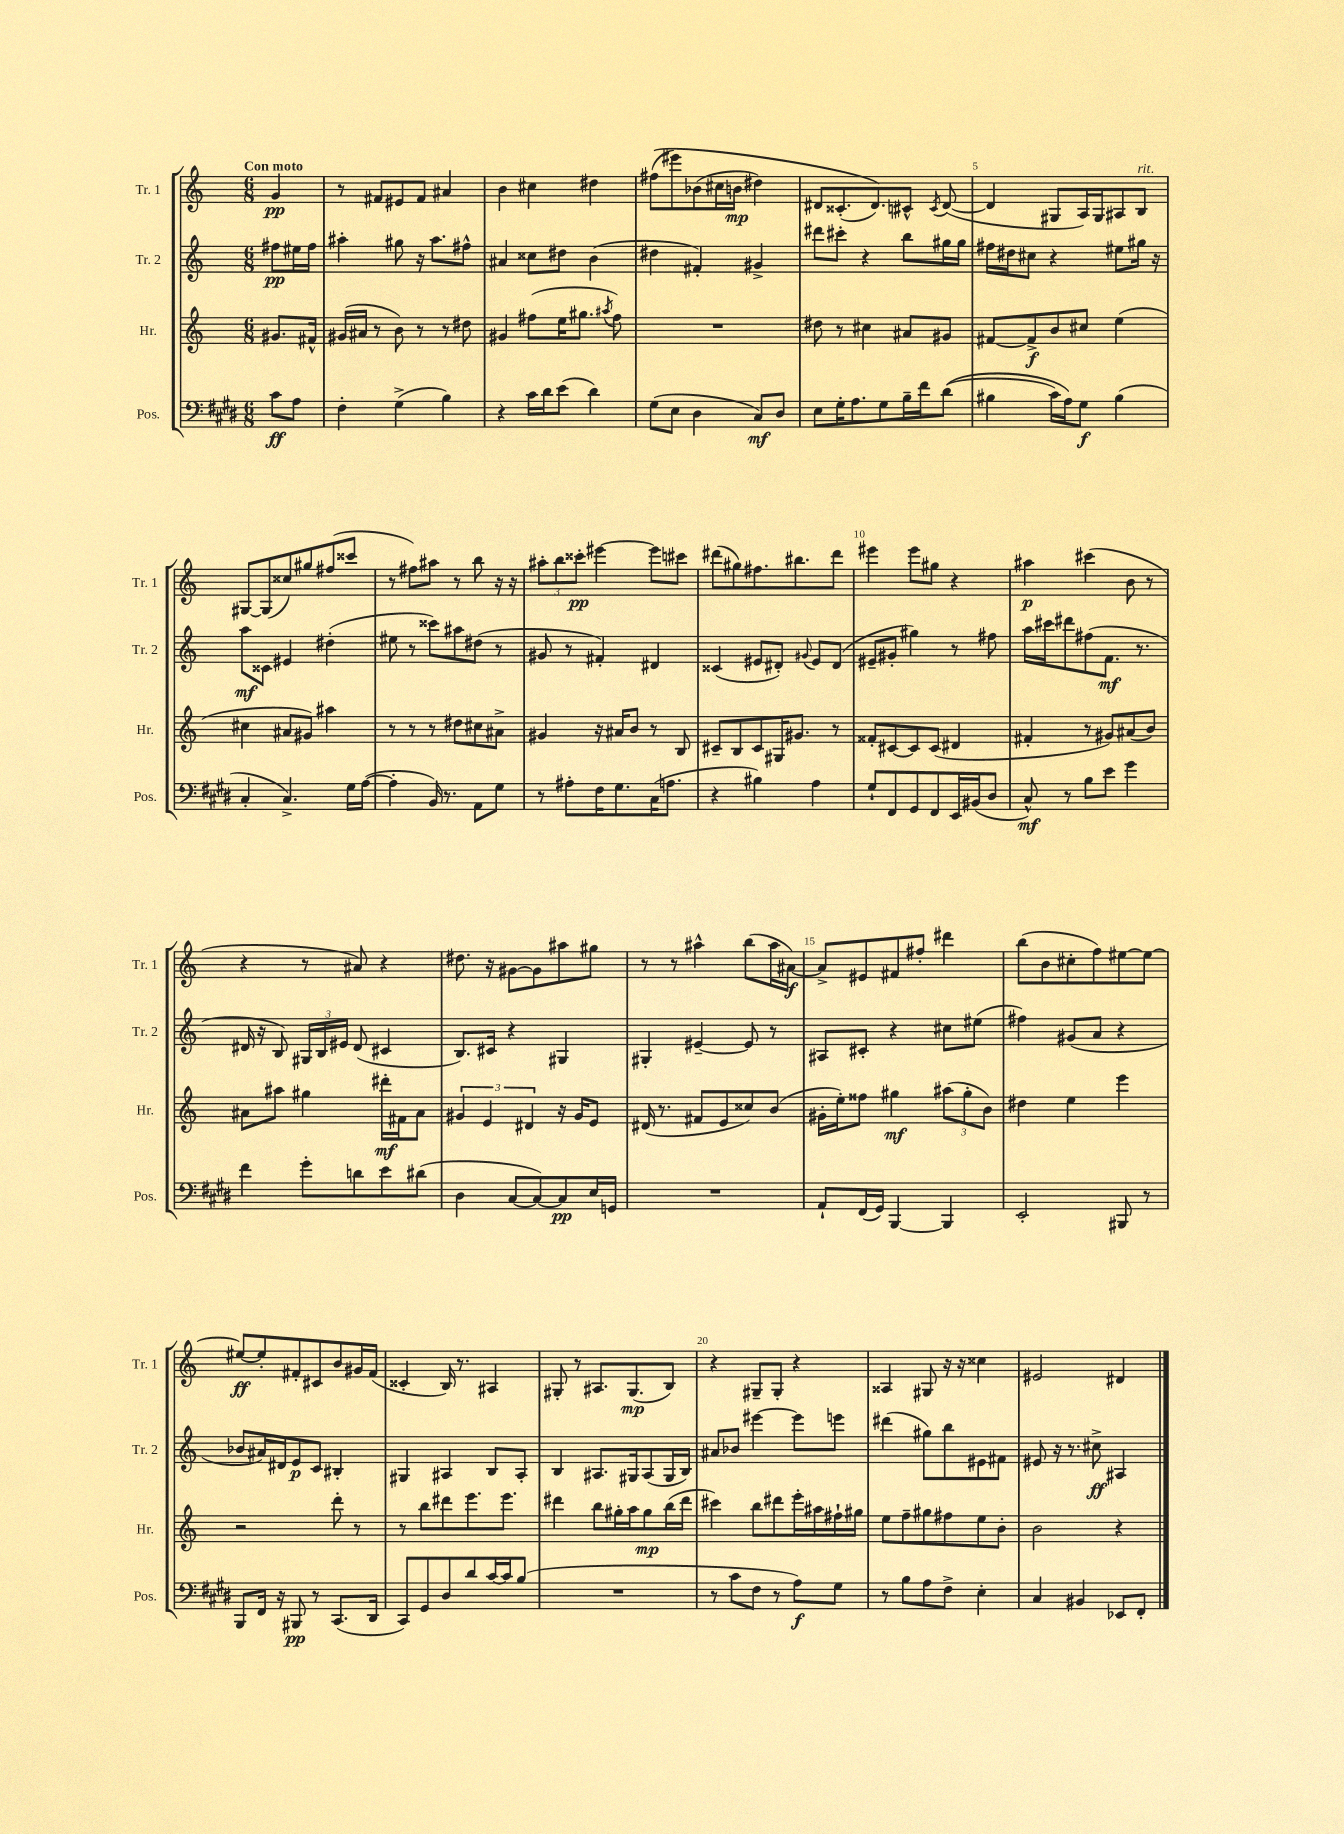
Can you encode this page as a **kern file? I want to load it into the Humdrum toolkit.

**kern	**dynam	**kern	**dynam	**kern	**dynam	**kern	**dynam
*part4	*part4	*part3	*part3	*part2	*part2	*part1	*part1
*staff4	*staff4	*staff3	*staff3	*staff2	*staff2	*staff1	*staff1
*I"Pos.	*	*I"Hr.	*	*I"Tr. 2	*	*I"Tr. 1	*
*I'Pos.	*	*I'Hr.	*	*I'Tr. 2	*	*I'Tr. 1	*
*clefF4	*	*clefG2	*	*clefG2	*	*clefG2	*
*k[f#c#g#d#]	*	*k[]	*	*k[]	*	*k[]	*
*M6/8	*	*M6/8	*	*M6/8	*	*M6/8	*
=	=	=	=	=	=	=	=
!	!	!	!	!	!	!LO:TX:a:B:t=Con moto	!
8c#\L	ff	8.g#X/L	.	8ff#X\L	pp	4g/	pp
8A\J	.	.	.	16ee#X\L	.	.	.
.	.	16f#X^^/Jk	.	16ff#\JJ	.	.	.
=1	=1	=1	=1	=1	=1	=1	=1
4F#'\	.	(16g#X/LL	.	4aa#X'\	.	8r	.
.	.	16a#X/JJ	.	.	.	.	.
.	.	8r	.	.	.	8f#X/L	.
(4G#^\	.	8b\)	.	8gg#X\	.	8e#X/	.
.	.	8r	.	16r	.	8f#/J	.
.	.	.	.	8.aa#\L	.	.	.
4B\)	.	8r	.	.	.	4a#X/	.
.	.	8dd#X\	.	8ff#X^^\J	.	.	.
=2	=2	=2	=2	=2	=2	=2	=2
4r	.	4g#X/	.	4a#X/	.	4b\	.
16c#\LL	.	(8ff#X\L	.	8cc##X\L	.	4cc#X\	.
16d#\J	.	.	.	.	.	.	.
(8e\J	.	16ee\K	.	8dd#X\J	.	.	.
.	.	8.gg#X\J	.	.	.	.	.
4d#\)	.	.	.	(4b\	.	4dd#X\	.
.	.	8qaa#X/	.	.	.	.	.
.	.	8ff#\)	.	.	.	.	.
=3	=3	=3	=3	=3	=3	=3	=3
(8G#\L	.	2.r	.	4dd#X\	.	((8ff#X\L	.
8E\J	.	.	.	.	.	8eee#X\)	.
4D#\	.	.	.	4f#X'/)	.	(8b-X\	.
.	.	.	.	.	.	16cc#X\L	.
.	.	.	.	.	.	16bn\JJ	mp
8C#/L)	mf	.	.	4g#X^/	.	4dd#X\)	.
8D#/J	.	.	.	.	.	.	.
=4	=4	=4	=4	=4	=4	=4	=4
8E\L	.	8dd#X\	.	8ddd#X\L	.	8d#X/L	.
16G#'\K	.	8r	.	8ccc#X'\J	.	(8.c##X'/	.
8.A\	.	.	.	.	.	.	.
.	.	4cc#X\	.	4r	.	.	.
.	.	.	.	.	.	8.d#/))	.
8G#\	.	.	.	.	.	.	.
16B~\L	.	8a#X/L	.	8bb\L	.	8c#X^^/J	.
16f#\J	.	.	.	.	.	.	.
.	.	.	.	.	.	8qc#/	.
((8d#\J	.	8g#X/J	.	16gg#X\L	.	([8d#/	.
.	.	.	.	16gg#\JJ	.	.	.
=5	=5	=5	=5	=5	=5	=5	=5
4B#X\	.	[8f#X/L	.	16ff#X\LL	.	4d#/]	.
.	.	.	.	16dd#X\J	.	.	.
.	.	8f#^/]	f	8cc#X\J	.	.	.
16c#\LL)	.	8b/	.	4r	.	8G#X/L	.
16A\J)	.	.	.	.	.	.	.
8G#\J	f	8cc#X/J	.	.	.	16A/L)	.
.	.	.	.	.	.	16G#/J	.
(4B#\	.	(4ee\	.	8ee#X\L	.	8A#X/	.
!	!	!	!	!	!	!LO:TX:a:i:t=rit.	!
.	.	.	.	16gg#X\Jk	.	8B/J	.
.	.	.	.	16r	.	.	.
!!LO:LB:g=z
=6	=6	=6	=6	=6	=6	=6	=6
4C#'/	.	4cc#X\	.	8aa\L	mf	[8G#X/L	.
.	.	.	.	8c##X\J	.	(8G#/]	.
4.C#^/)	.	8a#X/L	.	4e#X/	.	8cc##X/)	.
.	.	8g#X/J)	.	.	.	8gg#X/	.
.	.	4aa#X\	.	(4dd#X'\	.	(8ff#X/	.
16G#\LL	.	.	.	.	.	8ccc##X/J	.
([16A\JJ	.	.	.	.	.	.	.
=7	=7	=7	=7	=7	=7	=7	=7
4A'\]	.	8r	.	8ee#X\	.	8r	.
.	.	8r	.	8r	.	8ff#X\L)	.
16BB/)	.	8r	.	8ccc##X\L)	.	8aa#X\J	.
8.r	.	.	.	.	.	.	.
.	.	8dd#X\L	.	8aa#X\	.	8r	.
8AA\L	.	8cc#X\	.	(8dd#X\J	.	8bb\	.
8G#\J	.	8a#X^\J	.	8r	.	16r	.
.	.	.	.	.	.	16r	.
=8	=8	=8	=8	=8	=8	=8	=8
8r	.	4g#X/	.	8g#X/	.	12aa#X'\L	.
.	.	.	.	.	.	12bb\	.
8A#X'\L	.	.	.	8r	.	.	.
.	.	.	.	.	.	12ccc##X'\J	pp
16F#\K	.	16r	.	4f#X'/)	.	[4eee#X\	.
8.G#\	.	16a#X/KL	.	.	.	.	.
.	.	8b/J	.	.	.	.	.
(16C#\K	.	8r	.	4d#X/	.	8eee#\L]	.
8.An\J	.	.	.	.	.	.	.
.	.	8B/	.	.	.	8ccc#X\J	.
=9	=9	=9	=9	=9	=9	=9	=9
4r	.	8c#X~/L	.	(4c##X/	.	(8ddd#X\L	.
.	.	8B/	.	.	.	8gg#X\)	.
4B#X\)	.	8c#/	.	8e#X/L	.	8.ff#X\	.
.	.	16G#X/K	.	8d#X'/J)	.	.	.
.	.	8.g#X/J	.	.	.	8.bb#X\	.
.	.	.	.	8qqg#X/	.	.	.
4A\	.	.	.	8e#/L	.	.	.
.	.	8r	.	(8d#/J	.	8ddd#\J	.
=10	=10	=10	=10	=10	=10	=10	=10
8G#`/L	.	8f##X'/L	.	8e#X~/L	.	4eee#X\	.
8FF#/	.	[8c#X/	.	8g#X'/J	.	.	.
8GG#/	.	8c#/]	.	4gg#X\)	.	8eee#\L	.
8FF#/	.	(8c#/J	.	.	.	8gg#X\J	.
16EE/L	.	4d#X/	.	8r	.	4r	.
(16BB#X/J	.	.	.	.	.	.	.
8D#/J	.	.	.	8ff#X\	.	.	.
=11	=11	=11	=11	=11	=11	=11	=11
8C#^^/)	mf	4f#X'/	.	16aa\LL	.	4aa#X\	p
.	.	.	.	16ccc#X\J	.	.	.
8r	.	.	.	8ddd#X\	.	.	.
8B\L	.	8r	.	(8ff#X\	.	(4ccc#X\	.
8e\J	.	8g#X/L)	.	8.f\J	mf	.	.
4g#\	.	(8a#X/	.	.	.	8b\	.
.	.	.	.	8.r	.	.	.
.	.	8b/J)	.	.	.	8r	.
!!LO:LB:g=z
=12	=12	=12	=12	=12	=12	=12	=12
4f#\	.	8a#X\L	.	16d#X/	.	4r	.
.	.	.	.	16r	.	.	.
.	.	8aa#X\J	.	8B/)	.	.	.
8g#'\L	.	4gg#X\	.	24G#X/LL	.	8r	.
.	.	.	.	24B/	.	.	.
.	.	.	.	24e#X/JJ	.	.	.
8dn\	.	.	.	(8d#/	.	8a#X/)	.
8e\	.	16ddd#X'\LL	mf	4c#X/	.	4r	.
.	.	16f#X\J	.	.	.	.	.
(8d#X\J	.	8a#\J	.	.	.	.	.
=13	=13	=13	=13	=13	=13	=13	=13
4D#\	.	6g#X/	.	8.B/L)	.	8.dd#X\	.
.	.	6e/	.	.	.	.	.
.	.	.	.	16c#X/Jk	.	16r	.
[8C#/L	.	.	.	4r	.	[8g#X\L	.
.	.	6d#X/	.	.	.	.	.
8C#/_)	.	.	.	.	.	8g#\]	.
8C#/]	pp	16r	.	4G#X/	.	8aa#X\	.
.	.	16g#/KL	.	.	.	.	.
16E/L	.	8e/J	.	.	.	8gg#X\J	.
16GGn/JJ	.	.	.	.	.	.	.
=14	=14	=14	=14	=14	=14	=14	=14
2.r	.	(16d#X/	.	4G#X'/	.	8r	.
.	.	8.r	.	.	.	.	.
.	.	.	.	.	.	8r	.
.	.	8f#X/L	.	[4e#X~/	.	4aa#X^^\	.
.	.	8e/	.	.	.	.	.
.	.	8cc##X/)	.	8e#/]	.	(8bb\L	.
.	.	(8b/J	.	8r	.	16aa#\L	.
.	.	.	.	.	.	[16a#X\JJ)	f
=15	=15	=15	=15	=15	=15	=15	=15
8AA`/L	.	16g#X'\LL	.	8A#X/L	.	8a#^/L]	.
.	.	16ee'\J)	.	.	.	.	.
(16FF#/L	.	8ff##X\J	.	8c#X'/J	.	8e#X/	.
16GG#/JJ)	.	.	.	.	.	.	.
[4BBB/	.	4gg#X\	mf	4r	.	8f#X/	.
.	.	.	.	.	.	8ff#X'/J	.
4BBB/]	.	(12aa#X\L	.	8cc#X\L	.	4ddd#X\	.
.	.	12gg#'\	.	.	.	.	.
.	.	.	.	(8ee#X\J	.	.	.
.	.	12b\J)	.	.	.	.	.
=16	=16	=16	=16	=16	=16	=16	=16
2EE'/	.	4dd#X\	.	4ff#X\)	.	(8bb\L	.
.	.	.	.	.	.	8b\	.
.	.	4ee\	.	(8g#X/L	.	8cc#X'\	.
.	.	.	.	8a/J	.	8ff\)	.
8BBB#X/	.	4eee\	.	4r	.	[8ee#X\	.
8r	.	.	.	.	.	8ee#\J_	.
!!LO:LB:g=z
=17	=17	=17	=17	=17	=17	=17	=17
8BBB/L	.	2r	.	8b-X/L	.	8ee#X/L_	ff
16FF#/Jk	.	.	.	16a#X/L)	.	8ee#'/]	.
16r	.	.	.	16d#X/J	.	.	.
8BBB#X/	pp	.	.	8e/	p	8f#X'/	.
8r	.	.	.	8c/J	.	8c#X/	.
(8.CC#/L	.	8ddd'\	.	4B#X'/	.	8b/	.
.	.	8r	.	.	.	16g#X/L	.
16DD#/Jk	.	.	.	.	.	(16f#/JJ	.
=18	=18	=18	=18	=18	=18	=18	=18
8CC#/L)	.	8r	.	4G#X/	.	4c##X'/	.
8GG#/	.	8bb\L	.	.	.	.	.
8D#/	.	8ddd#X\	.	4A#X/	.	16B/)	.
.	.	.	.	.	.	8.r	.
8d#/	.	8.eee\	.	.	.	.	.
[16c#/L	.	.	.	8B/L	.	4A#X/	.
16c#/J]	.	8.eee\J	.	.	.	.	.
(8B/J	.	.	.	8A#'/J	.	.	.
=19	=19	=19	=19	=19	=19	=19	=19
2.r	.	4ddd#X\	.	4B/	.	8G#X'/	.
.	.	.	.	.	.	8r	.
.	.	8bb\L	.	8.A#X/L	.	8.A#X/L	.
.	.	16gg#X'\L	.	.	.	.	.
.	.	16aa\J	.	16G#X/k	.	(8.G#/	mp
.	.	8gg#\	mp	(8A#/	.	.	.
.	.	(16bb\L	.	16G#/L	.	8B/J)	.
.	.	16ddd#\JJ	.	16B/JJ)	.	.	.
=20	=20	=20	=20	=20	=20	=20	=20
8r	.	4ccc#X\)	.	8a#X/L	.	4r	.
8c#\L	.	.	.	8b-X/J	.	.	.
8F#\J	.	8bb\L	.	[4eee#X\	.	8G#X~/L	.
8r	.	8ddd#X\	.	.	.	8G#'/J	.
8A\L)	f	16eee'\L	.	8eee#\L]	.	4r	.
.	.	16aa#X\	.	.	.	.	.
8G#\J	.	16ff#X`\	.	8eeen\J	.	.	.
.	.	16gg#X\JJ	.	.	.	.	.
=21	=21	=21	=21	=21	=21	=21	=21
8r	.	8ee\L	.	(4ddd#X\	.	4A##X/	.
8B\L	.	8ff~\	.	.	.	.	.
8A\	.	8gg#X\	.	8gg#X\L)	.	8G#X/	.
8F#^\J	.	8ff#X\	.	8bb\	.	16r	.
.	.	.	.	.	.	16r	.
4E'\	.	8ee\	.	8e#X\	.	4cc##X\	.
.	.	8b'\J	.	8f#X\J	.	.	.
=22	=22	=22	=22	=22	=22	=22	=22
4C#/	.	2b\	.	8e#X/	.	2e#X/	.
.	.	.	.	16r	.	.	.
.	.	.	.	8.r	.	.	.
4BB#X/	.	.	.	.	.	.	.
.	.	.	.	8cc#X^\	ff	.	.
8EE-X/L	.	4r	.	4A#X/	.	4d#X/	.
8FF#'/J	.	.	.	.	.	.	.
==	==	==	==	==	==	==	==
*-	*-	*-	*-	*-	*-	*-	*-
